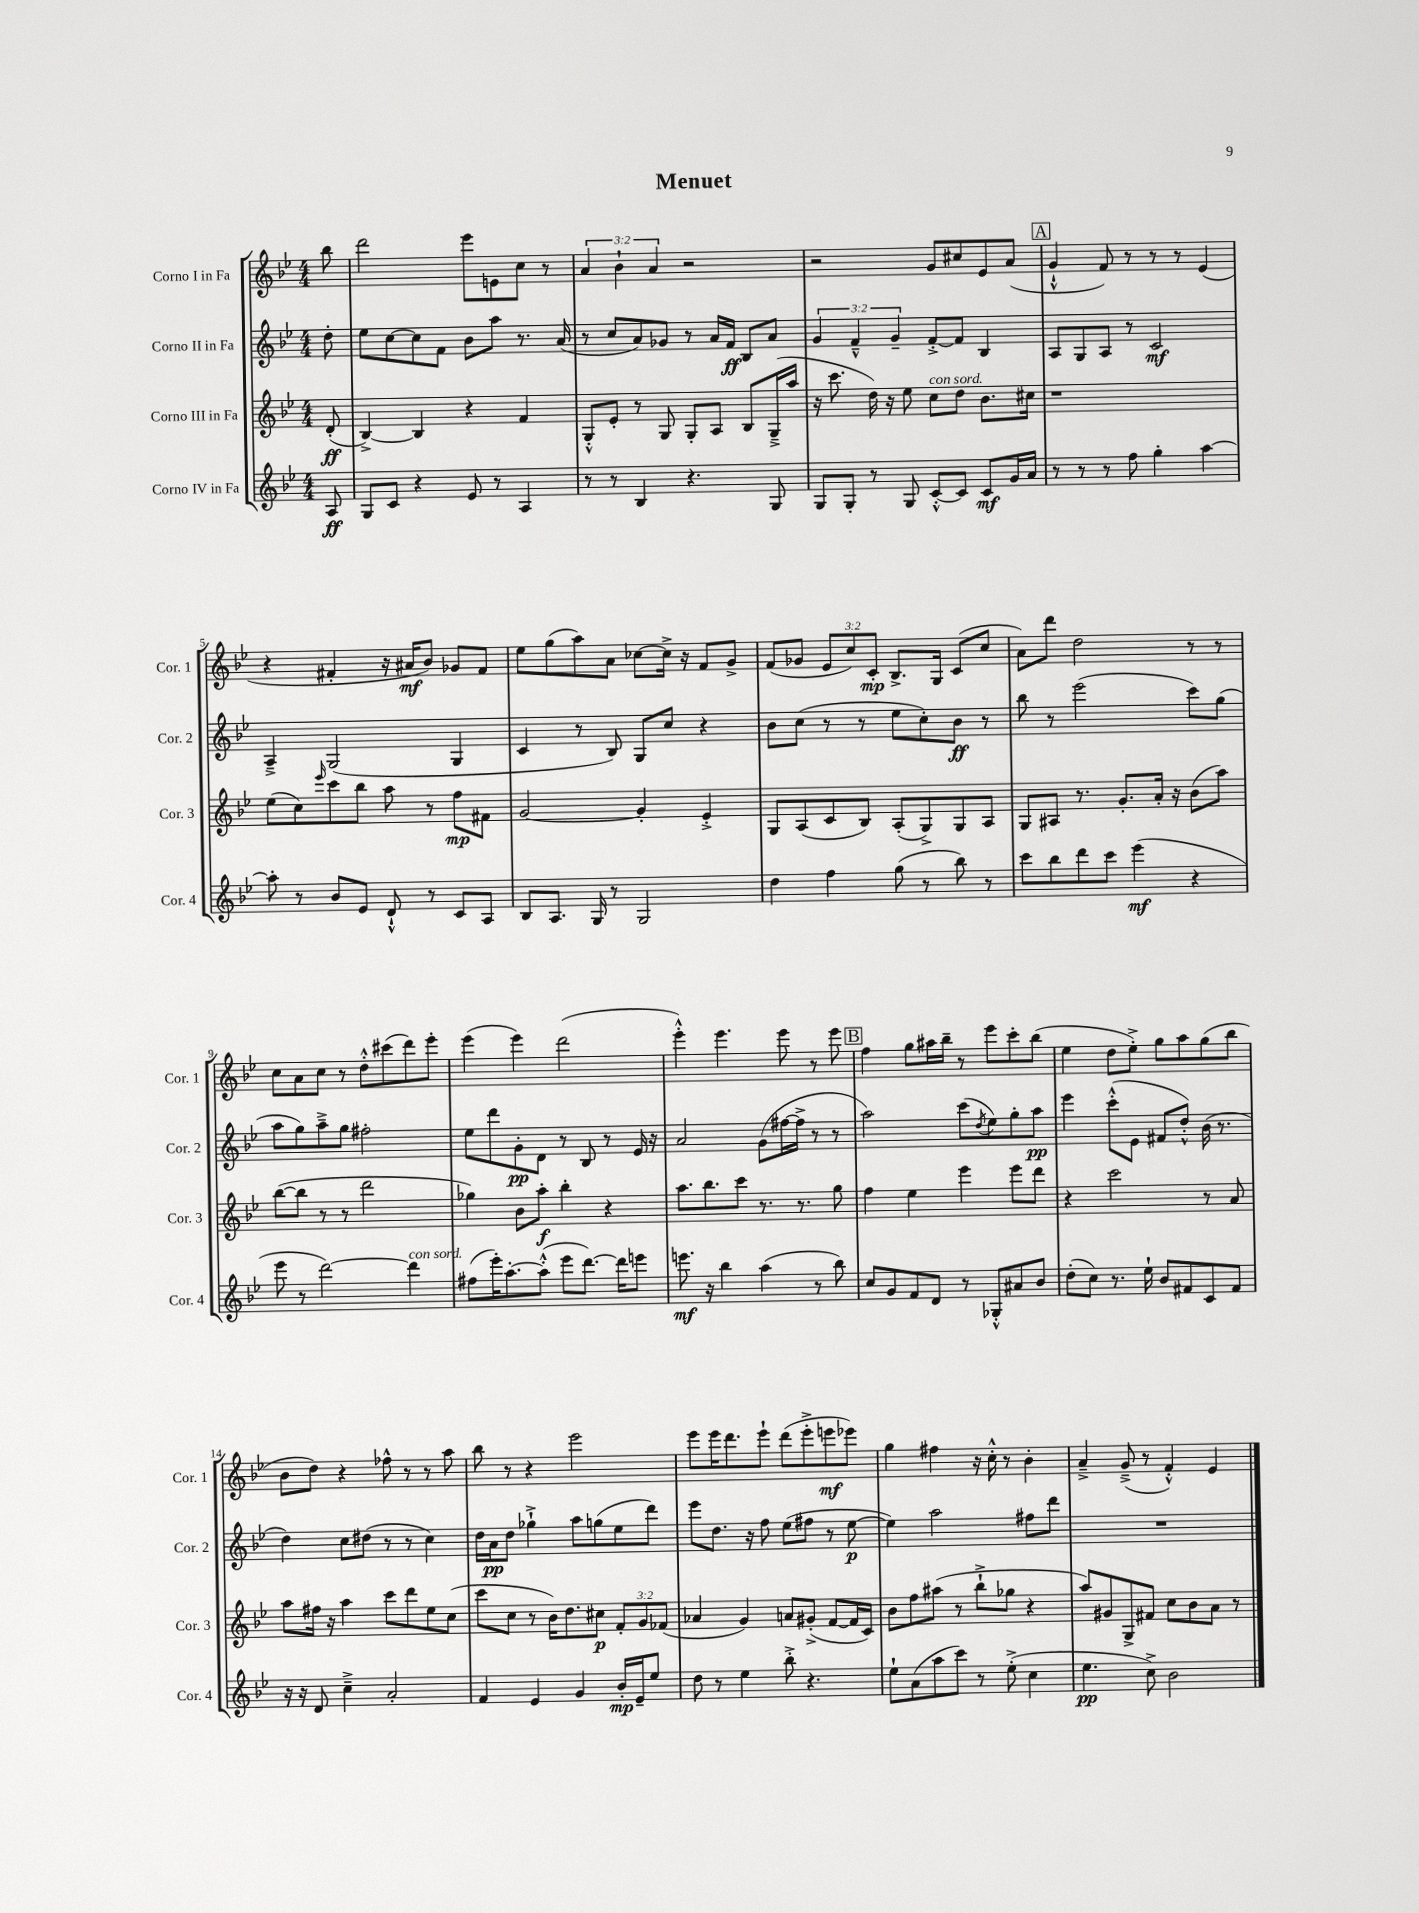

**kern	**kern	**kern	**kern
*staff4	*staff3	*staff2	*staff1
*clefG2	*clefG2	*clefG2	*clefG2
*k[b-e-]	*k[b-e-]	*k[b-e-]	*k[b-e-]
*M4/4	*M4/4	*M4/4	*M4/4
8A/	(8d'/	8dd'\	8bb-\
=	=	=	=
8G/L	[4B-^/)	8ee-\L	2ddd\
8c/J	.	[8cc\	.
4r	4B-/]	8cc\]	.
.	.	8f\J	.
8e-/	4r	8b-\L	8eee-\L
8r	.	8aa\J	8e\
4A/	4f/	8.r	8cc\J
.	.	.	8r
.	.	(16a/	.
=	=	=	=
8r	8G'^^/L	8r	6a/
8r	8e-'/J	8cc/L	.
.	.	.	6b-`\
4B-/	8r	8a/)	.
.	.	.	6a/
.	8G/	8g-/J	.
4.r	8G'/L	8r	2r
.	8A/J	16a/LL	.
.	.	16f/JJ	.
.	8B-/L	8B-/L	.
8G/	(16G~^/L	8a/J	.
.	16aa/JJ	.	.
=	=	=	=
8G/L	16r	6g/	2r
.	8.ccc\	.	.
8G'/J	.	.	.
.	.	6f~^^/	.
8r	16dd\)	.	.
.	16r	.	.
.	.	6g~/	.
8G/	8ee-\	.	.
[8c'^^/L	8cc\L	[8f'^/L	8g/L
8c/]J	8dd\J	8f/]J	8cc#/
8c/L	8.b-\L	4B-/	8e-/
16g/L	.	.	(8a/J
16a/JJ	16cc#\Jk	.	.
=	=	=	=
8r	1r	8A/L	4g`^^/
8r	.	8G/	.
8r	.	8A/J	8f/)
8ff\	.	8r	8r
4gg'\	.	2c/	8r
.	.	.	8r
[4aa\	.	.	(4e-/
=	=	=	=
8aa'\]	(8ee-\L	4A~^/	4r
8r	8cc\)	.	.
.	16qqeee-/	.	.
8b-/L	8ccc\	(2G/	4f#'/
8e-/J	8bb-\J	.	.
8d`^^/	8aa\	.	16r
.	.	.	16a#/LK
8r	8r	.	8b-/J)
8c/L	8ff\L	4G/	8g-/L
8A/J	8f#\J	.	8f#/J
=	=	=	=
8B-/L	[2g/	4c/	8ee-\L
8.A/J	.	.	(8gg\
.	.	8r	8aa\)
16G/	.	.	.
8r	.	8B-/)	8a\J
2G/	4g'/]	8G/L	[8cc-\L
.	.	8cc/J	16cc-^\]Jk
.	.	.	16r
.	4e-'^/	4r	8f/L
.	.	.	8g^/J
=	=	=	=
4dd\	8G/L	8b-\L	(8f/L
.	(8A/	(8cc\J	8g-/J
4ff\	8c/	8r	12e-/L
.	.	.	12cc/)
.	8B-/J)	8r	.
.	.	.	12c'/J
(8gg\	(8A'/L	8ee-\L	8.B-^/L
8r	8G^/)	8cc'\)	.
.	.	.	16G/Jk
8bb-\)	8G/	8b-\J	(8c/L
8r	8A/J	8r	8cc/J
=	=	=	=
8ccc\L	8G/L	8bb-\	8a\L)
8bb-\	8A#/J	8r	8ddd\J
8ddd\	8.r	(2eee-\	2dd\
8ccc\J	.	.	.
.	8.g'/L	.	.
(4eee-\	.	.	.
.	16a'/Jk	.	.
.	16r	.	.
4r	(8b-\L	8ccc\L)	8r
.	8aa\J)	(8gg\J	8r
=	=	=	=
8eee-\	([8bb-\L	8aa\L	8cc\L
8r	8bb-\]J	8gg\)	8a\
[2ddd\)	8r	8aa~^\	8cc\J
.	8r	8gg\J	8r
.	2ddd\	2ff#'\	8dd'^^\L
.	.	.	(8ccc#\
4ddd\]	.	.	8ddd\)
.	.	.	8eee-'\J
=	=	=	=
(8ff#\L	4gg-\)	8ee-\L	(4eee-\
16eee-'\K)	.	8ddd\	.
[8.aa'\	.	.	.
.	8b-\L	8g'\	4eee-\)
(8aa'^^\]J	8aa'\J	8d\J	.
8eee-\L	4bb-'\	8r	(2ddd\
[8.ddd\J)	.	8B-/	.
.	4r	8r	.
16ddd\]LK	.	.	.
8eee\J	.	16e-/	.
.	.	16r	.
=	=	=	=
8.eee\	8.aa\L	2a/	4eee-'^^\)
16r	8.bb-\	.	.
4bb-\	.	.	4.eee-\
.	8ccc\J	.	.
(4aa\	8.r	(8g\L	.
.	.	[16ff#\L	8eee-\
.	8.r	16ff#^\]JJ	.
8r	.	8r	8r
8bb-\)	8gg\	8r	8eee-\
=	=	=	=
8cc/L	4ff\	2aa\)	4ff\
8g/	.	.	.
8f/	4ee-\	.	8gg\L
8d/J	.	.	16aa#\L
.	.	.	16bb-~\JJ
8r	4eee-\	(8ccc\L	8r
.	.	8qdd/	.
8G-'^^/L	.	8ee-\)	8eee-\L
8a#/	8eee-\L	8gg'\	8ccc'\
8b-/J	8ddd\J	8aa\J	(8bb-\J
=	=	=	=
(8dd'\L	4r	4eee-\	4ee-\
8cc\J)	.	.	.
8.r	2ccc\	(8ccc'^^\L	8dd\L
.	.	8e-\J	8ee-'^\J)
16ee-`\	.	.	.
8b-/L	.	8f#/L	8gg\L
8f#/	.	8dd'^^/J)	8aa\
8c/	8r	(16b-\	(8gg\
.	.	8.r	.
8f#/J	8a/	.	8bb-\J
=	=	=	=
16r	8aa\L	4dd\)	8b-\L
16r	.	.	.
8d/	16ff#\Jk	.	8dd\J)
.	16r	.	.
4cc~^\	4aa\	8cc\L	4r
.	.	(8dd#\J	.
2a'/	8ccc\L	8r	8ff-^^\
.	8ddd\	8r	8r
.	8ee-\	4cc\)	8r
.	(8cc\J	.	8aa\
=	=	=	=
4f/	8ccc\L	16dd\LL	8bb-\
.	.	16a\J	.
.	8cc\J	8dd\J	8r
4e-/	8r	4gg-`^\	4r
.	16b-\LK)	.	.
.	8.dd\	.	.
4g/	.	8aa\L	2eee-\
.	8cc#\J	(8gg\	.
16b-'/LL	12f'/L	8ee-\	.
16e-~/J	.	.	.
.	12g/	.	.
8ee-/J	.	8ddd\J)	.
.	(12f-/J	.	.
=	=	=	=
8dd\	4a-/	8eee-\L	8eee-\L
8r	.	8.dd\J	16eee-\K
.	.	.	8.ddd\
4ee-\	4g/)	.	.
.	.	16r	.
.	.	8ff\	8eee-`\J
8bb-'^\	8a/L	(8ee-\L	(8ddd\L
4.r	(8g#'^/J	8ff#\J	8eee-'^\
.	[8f/L	8r	8eee\
.	16f/]L	[8ee-\	8eee-\J)
.	16c/JJ)	.	.
=	=	=	=
8ee-`\L	8b-\L	4ee-\])	4gg\
(8a\	8ff\	.	.
8aa\	(8aa#\J	2aa\	4ff#\
8ccc\J)	8r	.	.
8r	8bb-`^\L	.	16r
.	.	.	16cc'^^\
(8ee-'^\	8gg-\J	.	8r
4cc\	4r	8ff#\L	4b-'\
.	.	8ddd\J	.
=	=	=	=
4.ee-\	8aa/L)	1r	4a~^/
.	8g#/	.	.
.	8G^/	.	(8g~^/
8cc^\)	8f#/J	.	8r
2b-\	8cc\L	.	4f'^^/)
.	8b-\	.	.
.	8a\J	.	4e-/
.	8r	.	.
==	==	==	==
*-	*-	*-	*-
